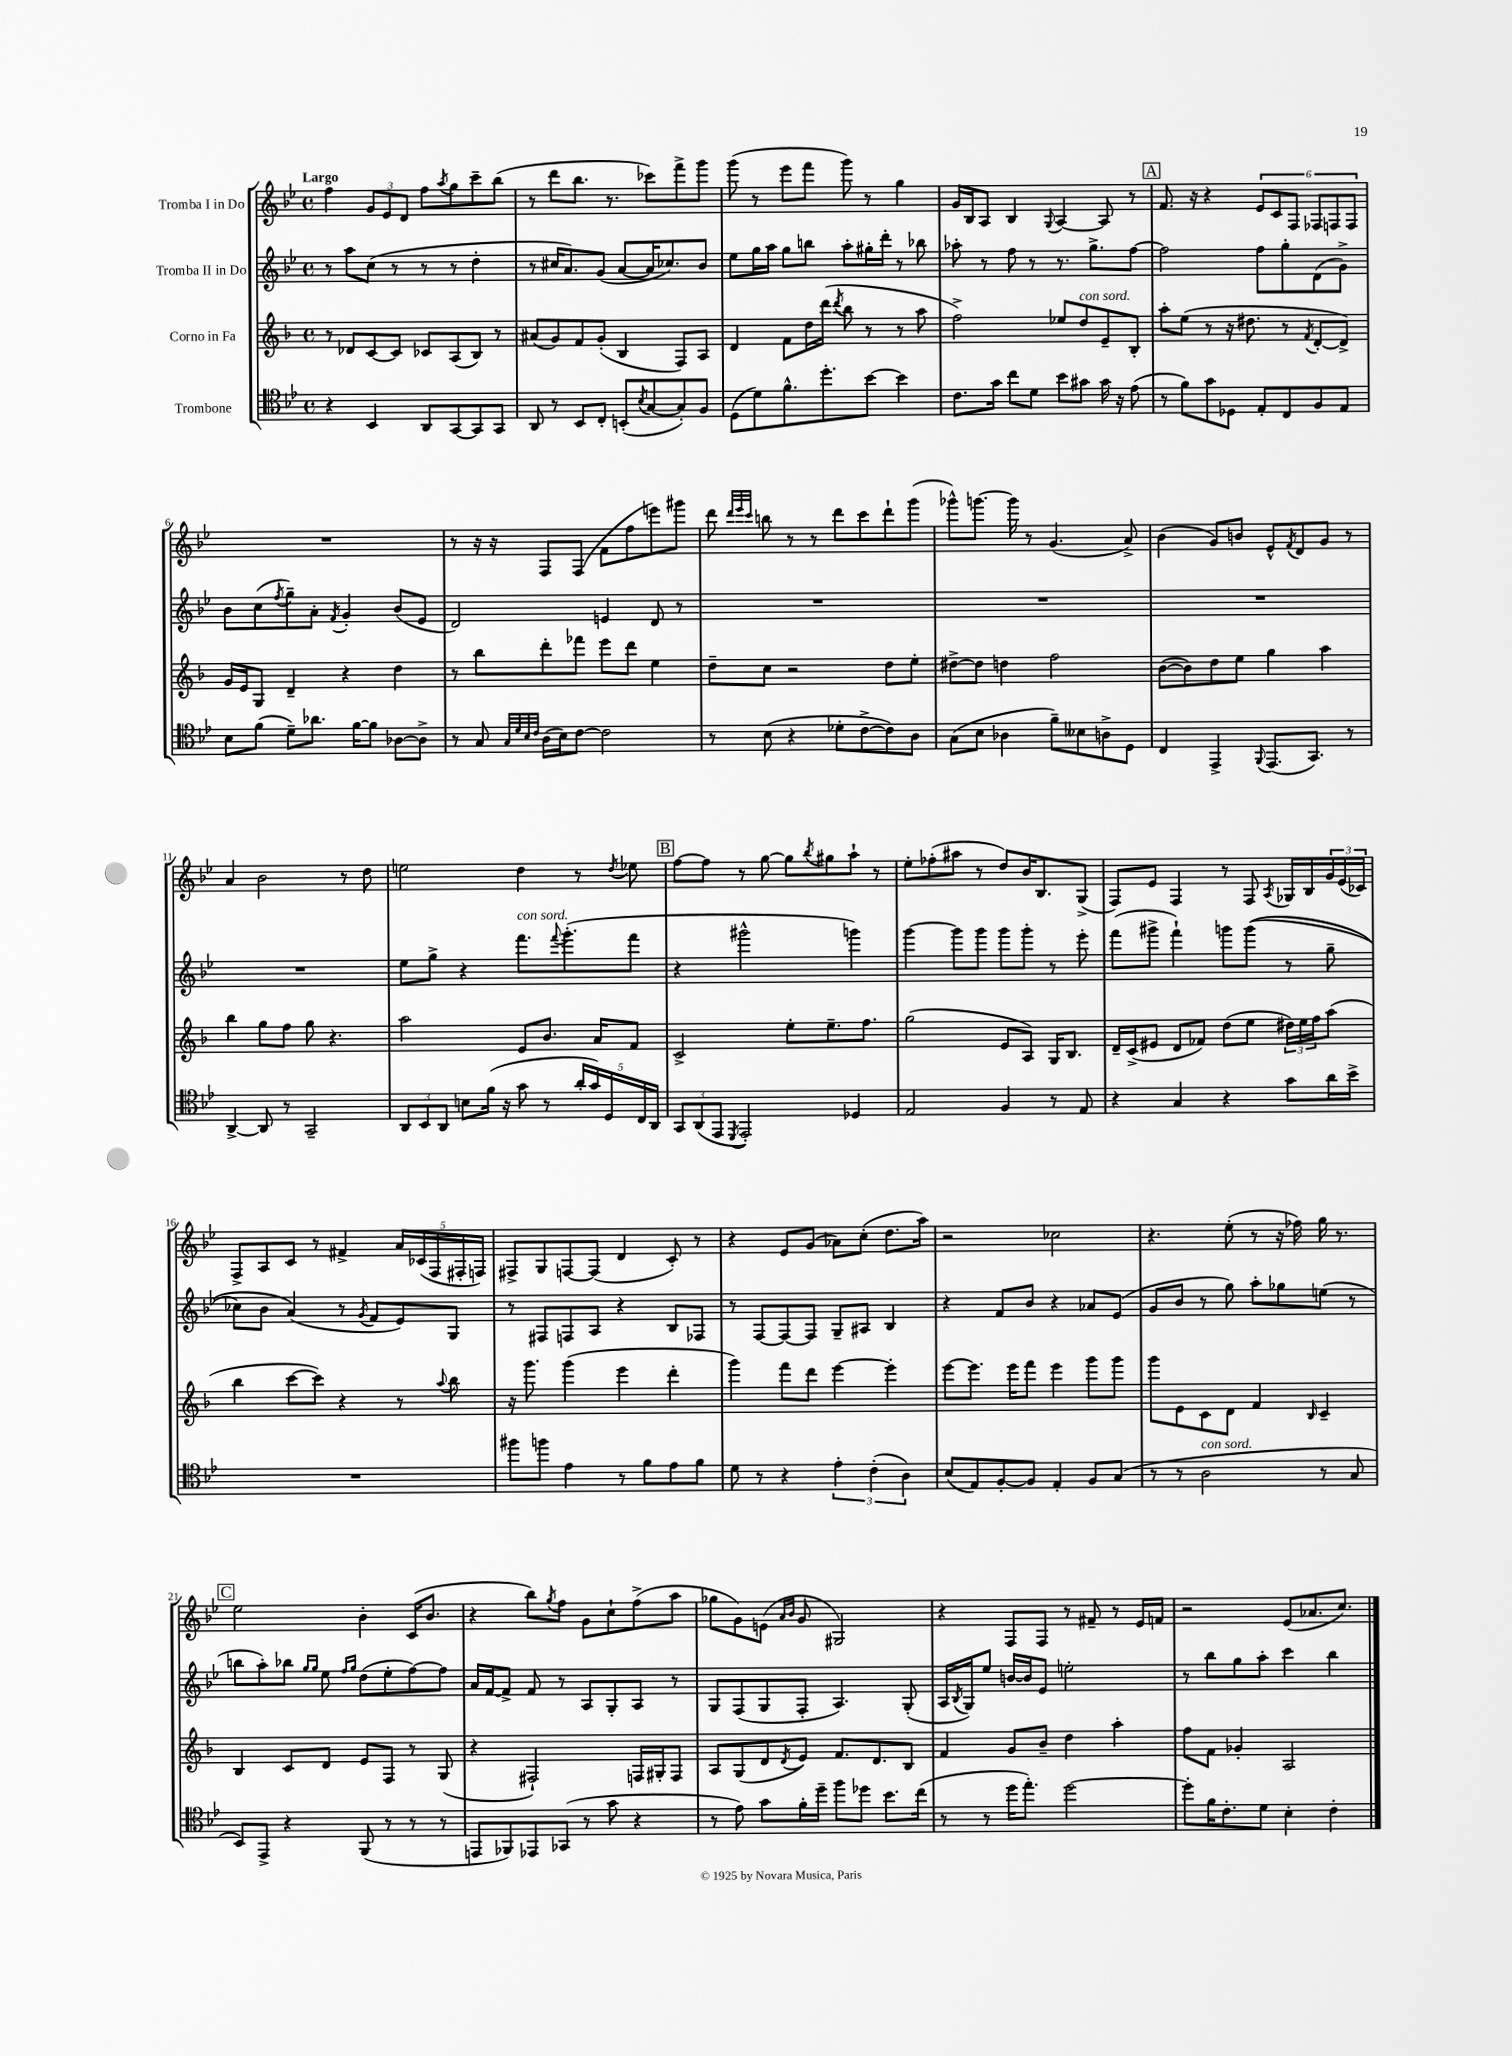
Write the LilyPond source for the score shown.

<<
\new StaffGroup <<
\new Staff = "s0" \with { instrumentName = "Tromba I in Do" } {
    \clef treble \key bes \major \defaultTimeSignature \time 4/4 \tempo "Largo"
    f''4 \tuplet 3/2 { g'8 ees'8 d'8 } f''8 \acciaccatura { a''8 } g''8 c'''8-- bes''8( |
    r8 d'''8 bes''8. r8. ces'''8) f'''8-> g'''8 |
    g'''8( r8 ees'''8 f'''8 g'''8) r8 g''4 |
    g'16 bes16 a8 bes4 \appoggiatura { g8 } a4~ a8 r8 |
    \mark \markup { \box "A" } f'8. r16 r4 \tuplet 6/4 { ees'8 c'8 f8 fes8 f8 f8 } |
    R1 |
    r8 r16 r16 f8 f8( f'8 f''8 e'''8) gis'''8 |
    d'''8 \grace { d'''32 ees'''32 c'''32 } b''8 r8 r8 d'''8 c'''8 d'''8-! g'''8( |
    ges'''8-^) g'''8.~ g'''16 r8 g'4.( a'8->) |
    bes'4( g'8) b'8 ees'8-^ \acciaccatura { f'8 } d'8 g'8 r8 |
    a'4 bes'2 r8 d''8 |
    e''2 d''4 r8 \acciaccatura { d''8 } ees''8 |
    \mark \markup { \box "B" } f''8~ f''8 r8 g''8~ g''8 \acciaccatura { bes''8 } gis''8 a''8-! r8 |
    ees''8-. fes''8-.( ais''8 r8 d''8) bes'16 bes8. g8->( |
    f8) ees'8 f4 r8 f8 \acciaccatura { a8 } ges16 bes16 \tuplet 3/2 { g'16 ees'16( ces'16) } |
    f8-> a8 c'8 r8 fis'4-> \tuplet 5/4 { a'16 ces'16( f16 fis16-. f16) } |
    fis8-> g8 f8~ f8( d'4 c'8-.) r8 |
    r4 ees'8 g'8( aes'8) c''8-.( d''8. a''16) |
    r2 ces''2 |
    r4. ees''8-.( r8 r16 fes''16) g''16 r8. |
    \mark \markup { \box "C" } ees''2 bes'4-. c'16( bes'8. |
    r4 bes''8) \acciaccatura { g''8 } f''8 g'8 c''8-! f''8->( a''8 |
    ges''8 g'8) e'8( \grace { a'16 bes'16 } g'8 gis2) |
    r4 f8 f8 r8 fis'8-- r8 ees'16 f'16 |
    r2 ees'8( aes'8. c''8.) \bar "|." |
}
\new Staff = "s1" \with { instrumentName = "Tromba II in Do" } {
    \clef treble \key bes \major \defaultTimeSignature \time 4/4
    r8 a''8 c''8( r8 r8 r8 d''4-. |
    r8 cis''16 a'8.) g'8( a'8~ a'16 ces''8.) bes'8 |
    ees''8 g''16 a''16 g''8 b''8 a''8-. gis''16-. d'''16-. r8 bes''8 |
    aes''8-. r8 f''8 r8 r8. g''8.-> f''8~ |
    \mark \markup { \box "A" } f''2 f''8 g''8-. d'8( g'8->) |
    bes'8 c''8( \acciaccatura { f''8 } g''8--) a'8-. \acciaccatura { f'8 } g'4-. bes'8( ees'8 |
    d'2) e'4 d'8 r8 |
    R1 |
    R1 |
    R1 |
    R1 |
    ees''8 g''8-> r4 f'''8.^\markup { \italic "con sord." } \appoggiatura { f'''8 } g'''8.-.( f'''8 |
    \mark \markup { \box "B" } r4 gis'''2-^ g'''4) |
    g'''4~ g'''8 g'''8 g'''8 g'''8-. r8 ees'''8-. |
    f'''8( gis'''8-> f'''4-!) g'''8 g'''8(\( r8 g''8-- |
    ces''8) bes'8 a'4(\) r8 \acciaccatura { g'8 } f'8 ees'8) g8 |
    r8 fis8 f8 a8 r4 bes8 fes8 |
    r8 f8~ f8~ f8 g8-- ais8 bes4 |
    r4 f'8 bes'8 r4 aes'8 ees'8( |
    g'8 bes'8 r8 g''8) a''8-. ges''8 e''8( r8 |
    \mark \markup { \box "C" } b''8 a''8-.) bes''8 \grace { g''16 g''16 } ees''8 \grace { f''16 g''16 } d''8( ees''8-. f''8~) f''8 |
    a'16 f'16~ f'8-> f'8 r8 a8 g8-. a8 r8 |
    g8 f8( g8 f8-. a4.) g8-.( |
    a16 \acciaccatura { bes8 } g16) ees''8 b'16~ b'16 ees'8 e''2-. |
    r8 bes''8 g''8 a''8-. c'''4 bes''4 \bar "|." |
}
\new Staff = "s2" \with { instrumentName = "Corno in Fa" } {
    \clef treble \key f \major \defaultTimeSignature \time 4/4
    r8 des'8 c'8~ c'8 ces'8 a8( bes8) r8 |
    ais'8( g'8) f'8 g'8-.( bes4 f8) a8 |
    d'4 f'8 d''16 d'''16( \acciaccatura { d'''8 } bes''8 r8 r8 a''8 |
    f''2->) ees''8 d''8^\markup { \italic "con sord." } e'8-- bes8-. |
    \mark \markup { \box "A" } a''8-. e''8( r8 r16 dis''8. r8 \acciaccatura { f'8 } d'8~-. d'8->) |
    g'16 e'16 g8 d'4-- r4 d''4 |
    r8 bes''8 d'''8-. fes'''8 e'''8 d'''8 e''4 |
    d''8-- c''8 r2 d''8 e''8-. |
    dis''8~-> dis''8 d''4 f''2 |
    bes'8~( bes'8) d''8 e''8 g''4 a''4 |
    bes''4 g''8 f''8 g''8 r4. |
    a''2 e'8 bes'8. a'16 f'8 |
    \mark \markup { \box "B" } c'2-> e''8-. e''8.-- f''8. |
    g''2( e'8 a8) g16 bes8. |
    d'16-- c'16->( eis'8 d'8 fes'8) d''8( e''8 \tuplet 3/2 { dis''16) e''16 f''16 } a''8( |
    bes''4 c'''8~ c'''8) r4 r8 \appoggiatura { a''8 } bes''8 |
    r16 g'''8. g'''4( e'''4 d'''4-. |
    g'''4) f'''8 d'''8 e'''4~ e'''4-. |
    e'''8~ e'''8. e'''16 f'''8 e'''4 g'''8 g'''8 |
    g'''8 e'8 c'8 d'8 f'4 \grace { bes16 } c'4-- |
    \mark \markup { \box "C" } bes4 c'8 d'8 e'8 f8 r8 g8( |
    r4 fis2-!) f16 gis16-. f8 |
    a8 g8( d'8 \acciaccatura { d'8 } e'8) f'8. d'8. bes8 |
    f'4 g'8 bes'8-- d''4 a''4-. |
    f''8 f'8 ges'4-. a2 \bar "|." |
}
\new Staff = "s3" \with { instrumentName = "Trombone" } {
    \clef tenor \key bes \major \defaultTimeSignature \time 4/4
    r4 bes,4 a,8 g,8~ g,8 g,8 |
    a,8 r8 bes,8 c8-. b,8-.( \acciaccatura { bes8 } g8~ g8-.) f8 |
    d8( d'8) f'8.-^ d''8.-. bes'8~ bes'4 |
    c'8. g'16 c''8 d'8 bes'8 gis'8 gis'16 r16 ees'8( |
    \mark \markup { \box "A" } r8 f'8) g'8 des8 ees8-. c8 f8 ees8 |
    bes8 f'8( d'8--) aes'8. f'16~ f'8 aes8~ aes8-> |
    r8 g8 \grace { g32 d'32 bes32 c'32 } a16( bes16) c'8~ c'2 |
    r8 bes8( r4 des'8-. c'8~-> c'8) a8 |
    g8( bes8 aes4 f'8--) beses8 a8-> d8 |
    c4 ees,4-> \appoggiatura { f,8 } ees,8.( g,8.) r8 |
    a,4~-> a,8 r8 g,2-- |
    \tuplet 3/2 { a,8 bes,8 a,8 } b8 f'16( r16 g'8 r8 \tuplet 5/4 { a'16-. g'16) d16 c16 a,16 } |
    \mark \markup { \box "B" } \tuplet 3/2 { g,8 a,8( ees,8 } \acciaccatura { d,8 } ees,2-.) des4 |
    ees2 f4 r8 ees8 |
    r4 g4 r4 g'8 a'16 bes'16-> |
    R1 |
    fis''8 f''8 ees'4 r8 f'8 ees'8 f'8 |
    d'8 r8 r4 \tuplet 3/2 { ees'4-. c'4-.( a4) } |
    bes8( ees8) f8~-. f8 ees4-. f8 g8( |
    r8 r8 a2^\markup { \italic "con sord." } r8 g8 |
    \mark \markup { \box "C" } bes,8) ees,8-> r4 f,8( r8 r8 r8 |
    e,8 fes,8) ees,8 ges,8( r8 g'8 r4 |
    r8 ees'8) g'8 f'16-. d''16-- f''8 des''8 bes'8. c''16( |
    r8 r8 d''16 ees''8.-.) d''2~ |
    d''8-. f'16 c'8.-. d'8 bes4-. c'4-. \bar "|." |
}
>>
>>
